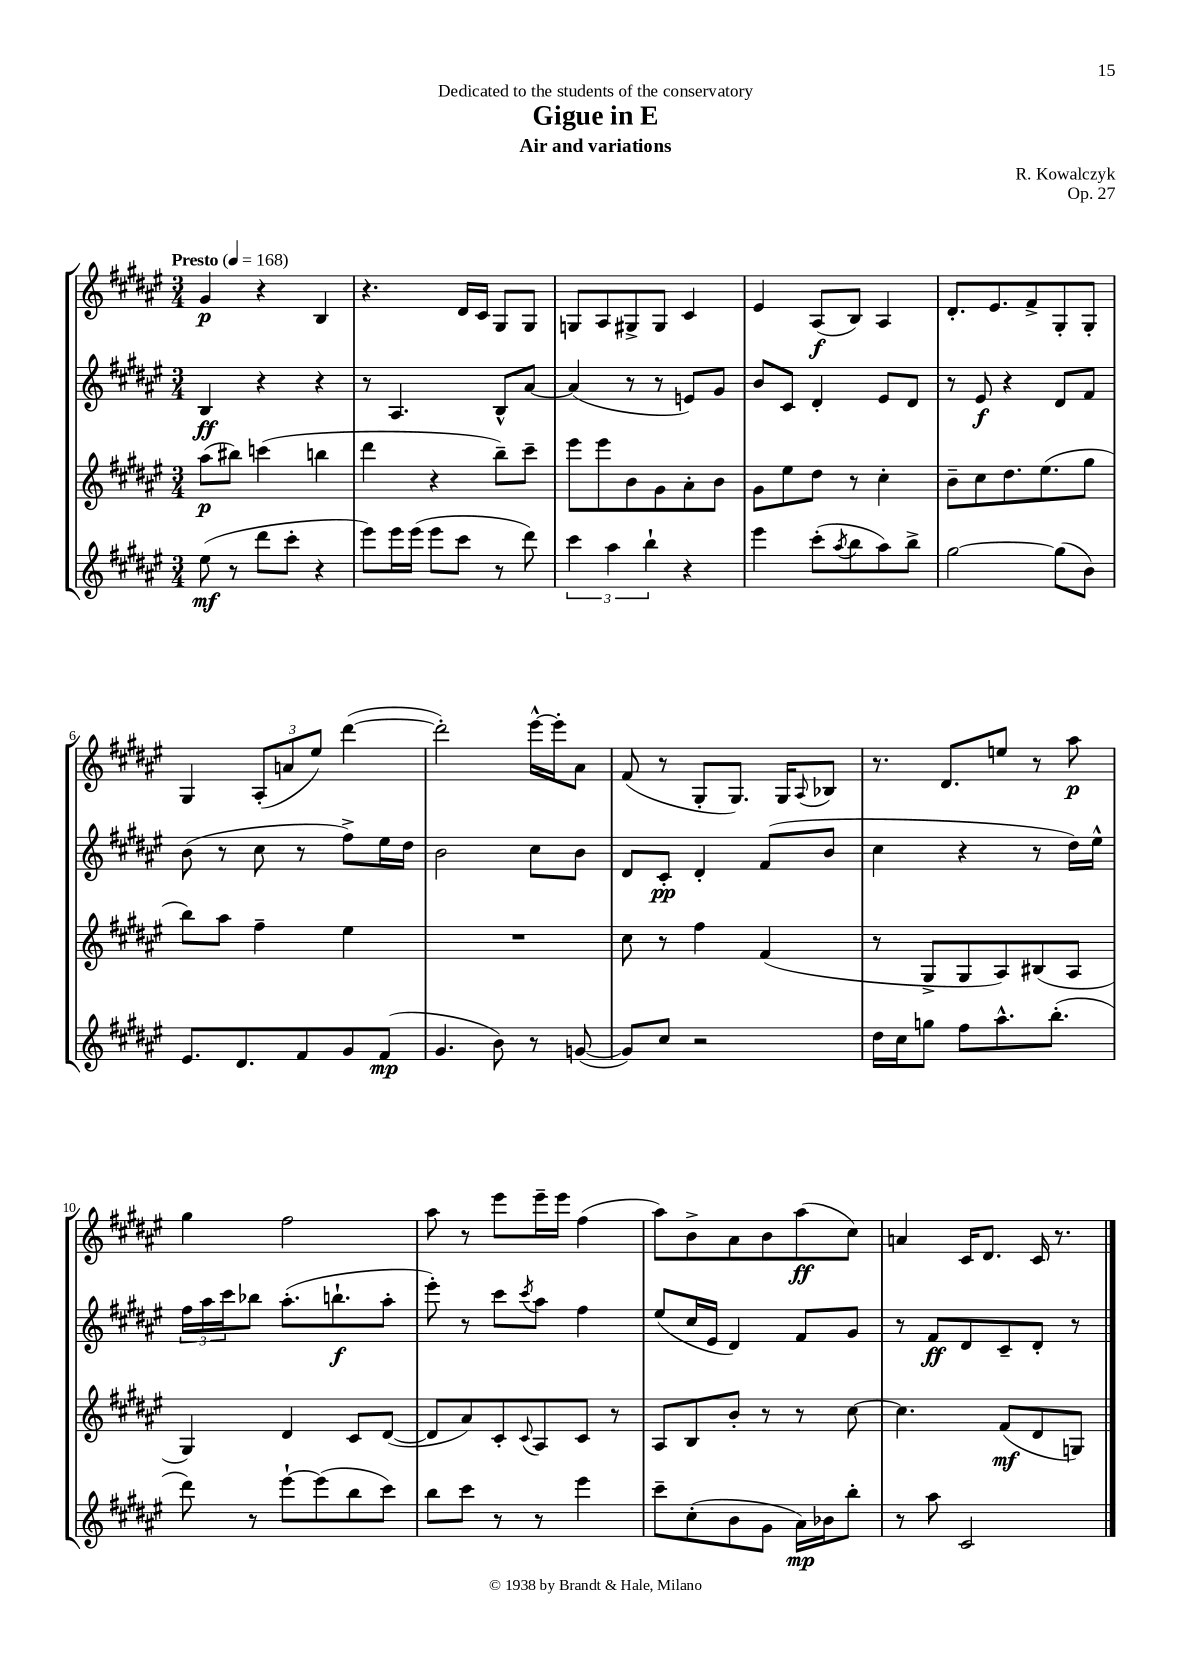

**kern	**dynam	**kern	**dynam	**kern	**dynam	**kern	**dynam
*part4	*part4	*part3	*part3	*part2	*part2	*part1	*part1
*staff4	*staff4	*staff3	*staff3	*staff2	*staff2	*staff1	*staff1
*clefG2	*	*clefG2	*	*clefG2	*	*clefG2	*
*k[f#c#g#d#a#e#]	*	*k[f#c#g#d#a#e#]	*	*k[f#c#g#d#a#e#]	*	*k[f#c#g#d#a#e#]	*
*M3/4	*	*M3/4	*	*M3/4	*	*M3/4	*
*MM168	*	*MM168	*	*MM168	*	*MM168	*
=1	=1	=1	=1	=1	=1	=1	=1
!	!	!	!	!	!	!LO:TX:a:B:t=Presto	!
(8ee#\	mf	(8aa#\L	p	4B/	ff	4g#/	p
8r	.	8bb#X\J)	.	.	.	.	.
8ddd#\L	.	(4cccn\	.	4r	.	4r	.
8ccc#'\J	.	.	.	.	.	.	.
4r	.	4bbn\	.	4r	.	4B/	.
=2	=2	=2	=2	=2	=2	=2	=2
8eee#\L)	.	4ddd#\	.	8r	.	4.r	.
16eee#\L	.	.	.	4.A#/	.	.	.
(16eee#\JJ	.	.	.	.	.	.	.
8eee#\L	.	4r	.	.	.	.	.
8ccc#\J	.	.	.	.	.	16d#/LL	.
.	.	.	.	.	.	16c#/JJ	.
8r	.	8bb~\L)	.	8B^^/L	.	8G#/L	.
8ddd#\)	.	8ccc#~\J	.	[8a#/J	.	8G#/J	.
=3	=3	=3	=3	=3	=3	=3	=3
6ccc#\	.	8eee#\L	.	(4a#/]	.	8Gn/L	.
.	.	8eee#\	.	.	.	8A#/	.
6aa#\	.	.	.	.	.	.	.
.	.	8b\	.	8r	.	8G#X^/	.
6bb`\	.	.	.	.	.	.	.
.	.	8g#\	.	8r	.	8G#/J	.
4r	.	8a#'\	.	8en/L)	.	4c#/	.
.	.	8b\J	.	8g#/J	.	.	.
=4	=4	=4	=4	=4	=4	=4	=4
4eee#\	.	8g#\L	.	8b/L	.	4e#/	.
.	.	8ee#\	.	8c#/J	.	.	.
(8ccc#'\L	.	8dd#\J	.	4d#'/	.	(8A#/L	f
8qaa#/	.	.	.	.	.	.	.
8bb\	.	8r	.	.	.	8B/J)	.
8aa#\)	.	4cc#'\	.	8e#/L	.	4A#/	.
8bb^\J	.	.	.	8d#/J	.	.	.
=5	=5	=5	=5	=5	=5	=5	=5
[2gg#\	.	8b~\L	.	8r	.	8.d#'/L	.
.	.	8cc#\	.	8e#/	f	.	.
.	.	.	.	.	.	8.e#/	.
.	.	8.dd#\	.	4r	.	.	.
.	.	.	.	.	.	8f#^/	.
.	.	(8.ee#\	.	.	.	.	.
(8gg#\L]	.	.	.	8d#/L	.	8G#'/	.
8b\J)	.	8gg#\J	.	8f#/J	.	8G#'/J	.
!!LO:LB:g=z
=6	=6	=6	=6	=6	=6	=6	=6
8.e#/L	.	8bb\L)	.	(8b\	.	4G#/	.
.	.	8aa#\J	.	8r	.	.	.
8.d#/	.	.	.	.	.	.	.
.	.	4ff#~\	.	8cc#\	.	(12A#'/L	.
.	.	.	.	.	.	12an/	.
8f#/	.	.	.	8r	.	.	.
.	.	.	.	.	.	12ee#/J)	.
8g#/	.	4ee#\	.	8ff#^\L)	.	([4ddd#\	.
(8f#/J	mp	.	.	16ee#\L	.	.	.
.	.	.	.	16dd#\JJ	.	.	.
=7	=7	=7	=7	=7	=7	=7	=7
4.g#/	.	2.r	.	2b\	.	2ddd#'\])	.
8b\)	.	.	.	.	.	.	.
8r	.	.	.	8cc#\L	.	[16eee#^^\LL	.
.	.	.	.	.	.	16eee#'\J]	.
([8gn/	.	.	.	8b\J	.	8a#\J	.
=8	=8	=8	=8	=8	=8	=8	=8
8g/L])	.	8cc#\	.	8d#/L	.	(8f#/	.
8cc#/J	.	8r	.	8c#'/J	pp	8r	.
2r	.	4ff#\	.	4d#'/	.	8G#'/L	.
.	.	.	.	.	.	8.G#/J)	.
.	.	(4f#/	.	(8f#/L	.	.	.
.	.	.	.	.	.	16G#/KL	.
.	.	.	.	.	.	8qqA#/	.
.	.	.	.	8b/J	.	8B-X/J	.
=9	=9	=9	=9	=9	=9	=9	=9
16dd#\LL	.	8r	.	4cc#\	.	8.r	.
16cc#\J	.	.	.	.	.	.	.
8ggn\J	.	8G#^/L	.	.	.	.	.
.	.	.	.	.	.	8.d#/L	.
8ff#\L	.	8G#/	.	4r	.	.	.
8.aa#^^\	.	8A#/)	.	.	.	8een/J	.
.	.	(8B#X/	.	8r	.	8r	.
(8.bb'\J	.	.	.	.	.	.	.
.	.	8A#/J	.	16dd#\LL)	.	8aa#\	p
.	.	.	.	16ee#^^\JJ	.	.	.
!!LO:LB:g=z
=10	=10	=10	=10	=10	=10	=10	=10
8ddd#\)	.	4G#/)	.	24ff#\LL	.	4gg#\	.
.	.	.	.	24aa#\	.	.	.
.	.	.	.	24ccc#\J	.	.	.
8r	.	.	.	8bb-X\J	.	.	.
[8eee#`\L	.	4d#/	.	(8.aa#'\L	.	2ff#\	.
(8eee#\]	.	.	.	.	.	.	.
.	.	.	.	8.bbn`\	f	.	.
8bb\	.	8c#/L	.	.	.	.	.
8ccc#\J)	.	([8d#/J	.	8aa#'\J	.	.	.
=11	=11	=11	=11	=11	=11	=11	=11
8bb\L	.	8d#/L]	.	8eee#'\)	.	8aa#\	.
8ccc#\J	.	8a#/)	.	8r	.	8r	.
8r	.	8c#'/	.	8ccc#\L	.	8eee#\L	.
.	.	8qqc#/	.	8qccc#/	.	.	.
8r	.	8A#/	.	8aa#\J	.	16eee#~\L	.
.	.	.	.	.	.	16eee#\JJ	.
4eee#\	.	8c#/J	.	4ff#\	.	(4ff#\	.
.	.	8r	.	.	.	.	.
=12	=12	=12	=12	=12	=12	=12	=12
8ccc#~\L	.	8A#/L	.	(8ee#/L	.	8aa#\L)	.
(8cc#'\	.	8B/	.	16cc#/L	.	8b^\	.
.	.	.	.	16e#/JJ	.	.	.
8b\	.	8b'/J	.	4d#/)	.	8a#\	.
8g#\J	.	8r	.	.	.	8b\	.
16a#\LL)	mp	8r	.	8f#/L	.	(8aa#\	ff
16b-X\J	.	.	.	.	.	.	.
8bb'\J	.	[8cc#\	.	8g#/J	.	8cc#\J)	.
=13	=13	=13	=13	=13	=13	=13	=13
8r	.	4.cc#\]	.	8r	.	4an/	.
8aa#\	.	.	.	8f#/L	ff	.	.
2c#/	.	.	.	8d#/	.	16c#/KL	.
.	.	.	.	.	.	8.d#/J	.
.	.	(8f#/L	mf	8c#~/	.	.	.
.	.	8d#/	.	8d#'/J	.	16c#/	.
.	.	.	.	.	.	8.r	.
.	.	8Gn/J)	.	8r	.	.	.
==	==	==	==	==	==	==	==
*-	*-	*-	*-	*-	*-	*-	*-
